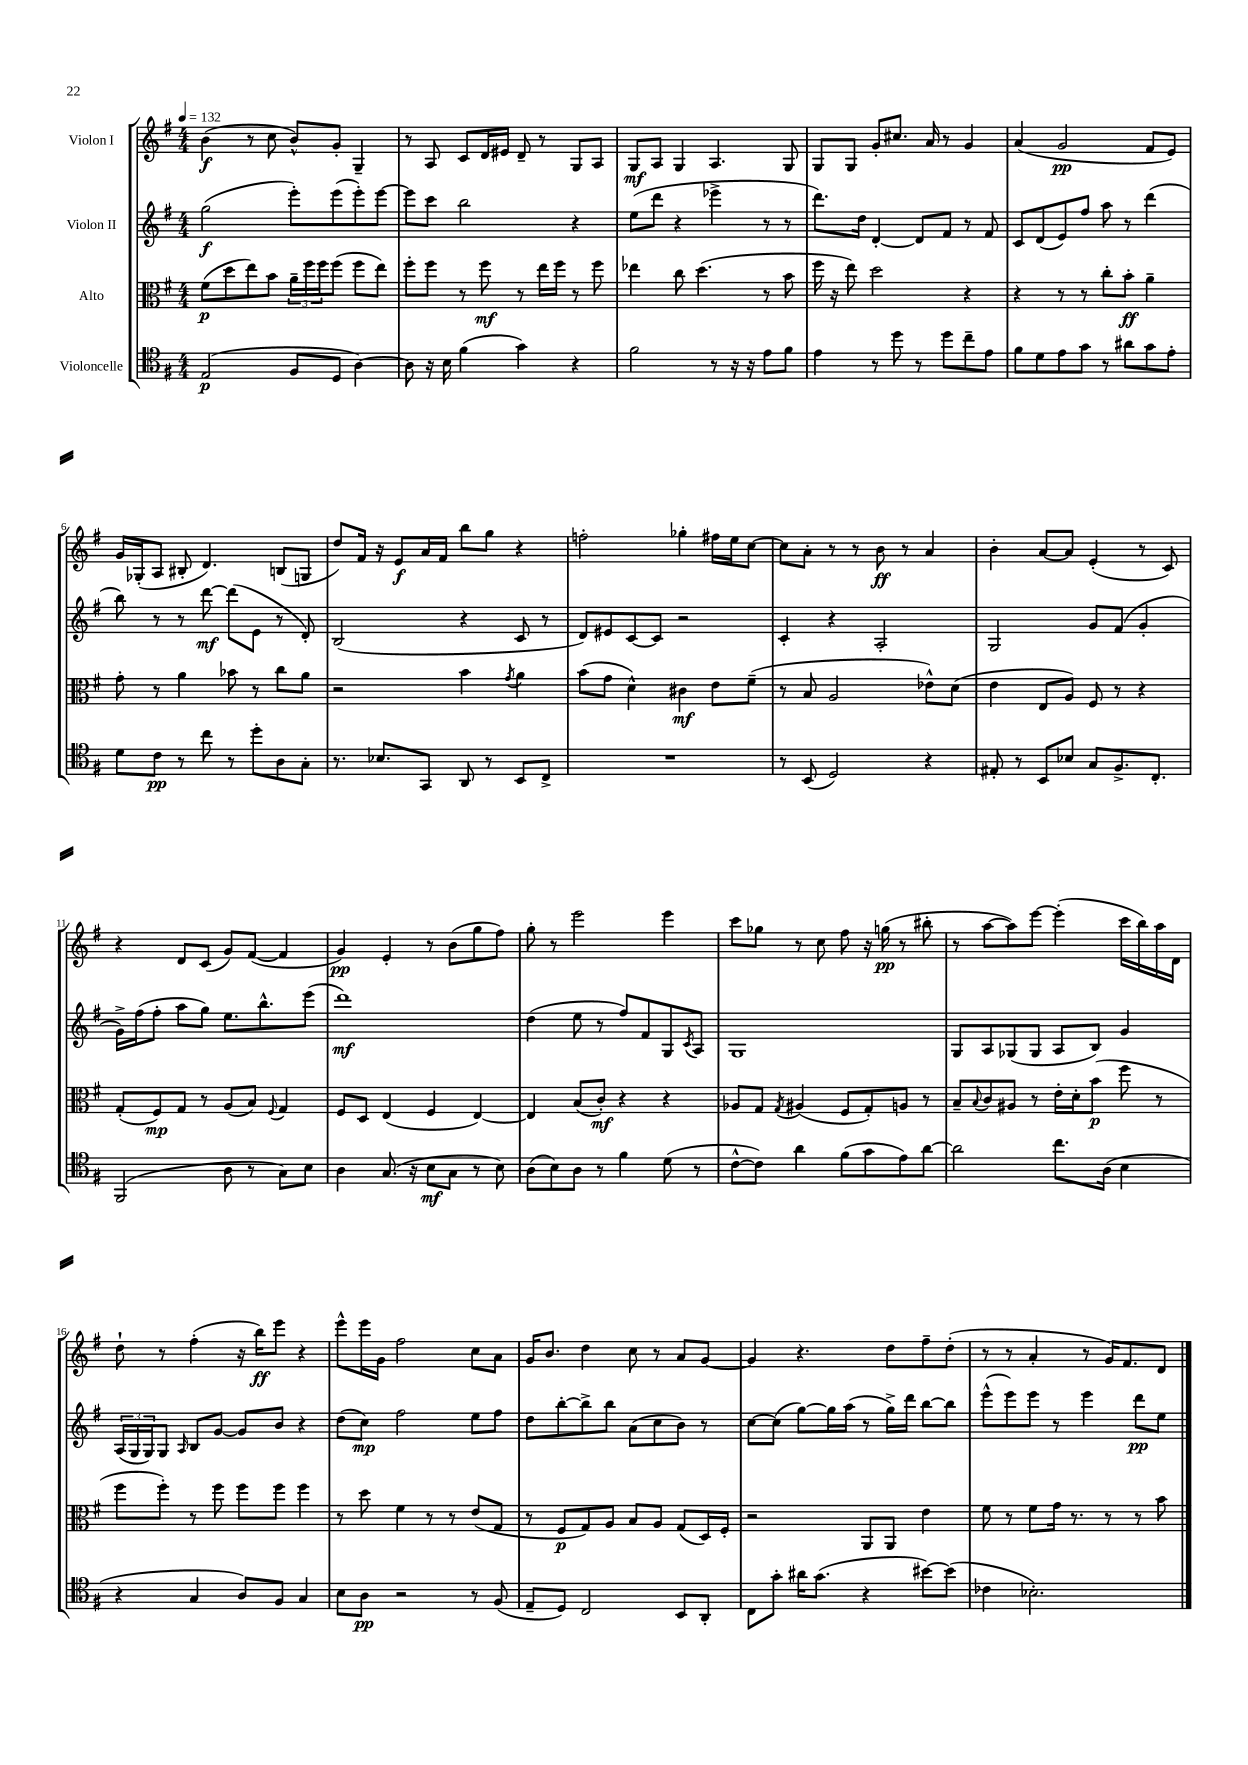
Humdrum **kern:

**kern	**dynam	**kern	**dynam	**kern	**dynam	**kern	**dynam
*part4	*part4	*part3	*part3	*part2	*part2	*part1	*part1
*staff4	*staff4	*staff3	*staff3	*staff2	*staff2	*staff1	*staff1
*I"Violoncelle	*	*I"Alto	*	*I"Violon II	*	*I"Violon I	*
*clefC4	*	*clefC3	*	*clefG2	*	*clefG2	*
*k[f#]	*	*k[f#]	*	*k[f#]	*	*k[f#]	*
*M4/4	*	*M4/4	*	*M4/4	*	*M4/4	*
*MM132	*	*MM132	*	*MM132	*	*MM132	*
=1	=1	=1	=1	=1	=1	=1	=1
(2E/	p	(8f#\L	p	(2gg\	f	(4b\	f
.	.	8dd\	.	.	.	.	.
.	.	8ee\)	.	.	.	8r	.
.	.	8b\J	.	.	.	8cc\	.
8F#/L	.	24a~\LL	.	8eee'\L)	.	8b^^/L)	.
.	.	24ff#\	.	.	.	.	.
.	.	24ff#\J	.	.	.	.	.
8D/J	.	(8ff#\J	.	(8eee\	.	8g'/J	.
[4A\)	.	8ff#\L	.	8eee'\)	.	4G~/	.
.	.	8ee\J)	.	[8eee\J	.	.	.
=2	=2	=2	=2	=2	=2	=2	=2
8A\]	.	8ff#'\L	.	8eee\L]	.	8r	.
16r	.	8ff#\J	.	8ccc\J	.	8A/	.
16B\	.	.	.	.	.	.	.
(4f#\	.	8r	.	2bb\	.	8c/L	.
.	.	8ff#\	mf	.	.	16d/L	.
.	.	.	.	.	.	16e#X/JJ	.
4g\)	.	8r	.	.	.	8d~/	.
.	.	16ee\LL	.	.	.	8r	.
.	.	16ff#\JJ	.	.	.	.	.
4r	.	8r	.	4r	.	8G/L	.
.	.	8ff#\	.	.	.	8A/J	.
=3	=3	=3	=3	=3	=3	=3	=3
2f#\	.	4ee-X\	.	(8ee\L	.	8G/L	mf
.	.	.	.	8ddd\J	.	8A/J	.
.	.	8cc\	.	4r	.	4G/	.
.	.	(4.dd\	.	.	.	.	.
8r	.	.	.	4eee-X^\	.	4.A/	.
16r	.	.	.	.	.	.	.
16r	.	.	.	.	.	.	.
8e\L	.	8r	.	8r	.	.	.
8f#\J	.	8b\	.	8r	.	8G/	.
=4	=4	=4	=4	=4	=4	=4	=4
4e\	.	16ff#\	.	8.ddd\L)	.	8G/L	.
.	.	16r	.	.	.	.	.
.	.	8ee\)	.	.	.	8G/J	.
.	.	.	.	16dd\Jk	.	.	.
8r	.	2dd\	.	[4d'/	.	8g'/L	.
8dd\	.	.	.	.	.	8.cc#X/J	.
8r	.	.	.	8d/L]	.	.	.
.	.	.	.	.	.	16a/	.
8dd\L	.	.	.	8f#/J	.	8r	.
8cc~\	.	4r	.	8r	.	4g/	.
8e\J	.	.	.	8f#/	.	.	.
=5	=5	=5	=5	=5	=5	=5	=5
8f#\L	.	4r	.	8c/L	.	(4a/	.
8d\	.	.	.	(8d/	.	.	.
8e\	.	8r	.	8e/)	.	2g/	pp
8g\J	.	8r	.	8ff#/J	.	.	.
8r	.	8cc'\L	.	8aa\	.	.	.
8a#X\L	.	8b'\J	ff	8r	.	.	.
8g\	.	4a~\	.	(4ddd\	.	8f#/L	.
8e'\J	.	.	.	.	.	8e/J)	.
!!LO:LB:g=z
=6	=6	=6	=6	=6	=6	=6	=6
8d\L	.	8g'\	.	8bb\)	.	16g/LL	.
.	.	.	.	.	.	(16G-X'/J	.
8c\J	pp	8r	.	8r	.	8A/J	.
8r	.	4a\	.	8r	.	8B#X'/	.
8cc\	.	.	.	[8ddd\	mf	4.d/)	.
8r	.	8b-X\	.	(8ddd\L]	.	.	.
8dd'\L	.	8r	.	8e\J	.	.	.
8A\	.	8cc\L	.	8r	.	(8Bn/L	.
8G'\J	.	8a\J	.	8d'/)	.	8Gn/J	.
=7	=7	=7	=7	=7	=7	=7	=7
8.r	.	2r	.	(2B/	.	8dd/L)	.
.	.	.	.	.	.	16f#/Jk	.
8.B-X/L	.	.	.	.	.	16r	.
.	.	.	.	.	.	8e/L	f
8GG/J	.	.	.	.	.	16a/L	.
.	.	.	.	.	.	16f#/JJ	.
8AA/	.	4b\	.	4r	.	8bb\L	.
8r	.	.	.	.	.	8gg\J	.
.	.	8qg/	.	.	.	.	.
8BB/L	.	4a\	.	8c/	.	4r	.
8C^/J	.	.	.	8r	.	.	.
=8	=8	=8	=8	=8	=8	=8	=8
1r	.	(8b\L	.	8d/L)	.	2ffn'\	.
.	.	8g\J	.	8e#X/	.	.	.
.	.	4d^^\)	.	[8c/	.	.	.
.	.	.	.	8c/J]	.	.	.
.	.	4c#X\	mf	2r	.	4gg-X'\	.
.	.	8e\L	.	.	.	16ff#X\LL	.
.	.	.	.	.	.	16ee\J	.
.	.	(8f#~\J	.	.	.	[8cc\J	.
=9	=9	=9	=9	=9	=9	=9	=9
8r	.	8r	.	4c'/	.	8cc\L]	.
(8BB/	.	8B/	.	.	.	8a'\J	.
2D/)	.	2A/	.	4r	.	8r	.
.	.	.	.	.	.	8r	.
.	.	.	.	2A'/	.	8b\	ff
.	.	.	.	.	.	8r	.
4r	.	8e-X^^\L)	.	.	.	4a/	.
.	.	(8d\J	.	.	.	.	.
=10	=10	=10	=10	=10	=10	=10	=10
8E#X'/	.	4e\	.	2G/	.	4b'\	.
8r	.	.	.	.	.	.	.
8BB/L	.	8E/L	.	.	.	[8a/L	.
8B-X/J	.	8A/J)	.	.	.	8a/J]	.
8G/L	.	8F#/	.	8g/L	.	(4e'/	.
8.F#^/	.	8r	.	(8f#/J	.	.	.
.	.	4r	.	4g'/	.	8r	.
8.C'/J	.	.	.	.	.	.	.
.	.	.	.	.	.	8c/)	.
!!LO:LB:g=z
=11	=11	=11	=11	=11	=11	=11	=11
(2FF#/	.	(8G'/L	.	16g^\LL)	.	4r	.
.	.	.	.	(16ff#\J	.	.	.
.	.	8F#/)	mp	8ff#'\J	.	.	.
.	.	8G/J	.	8aa\L	.	8d/L	.
.	.	8r	.	8gg\J)	.	(8c/J	.
8A\	.	(8A/L	.	8.ee\L	.	8g/L)	.
8r	.	8B/J)	.	.	.	([8f#/J	.
.	.	.	.	8.bb^^\	.	.	.
.	.	8qqF#/	.	.	.	.	.
8G\L)	.	4G/	.	.	.	4f#/]	.
8B\J	.	.	.	(8eee\J	.	.	.
=12	=12	=12	=12	=12	=12	=12	=12
4A\	.	8F#/L	.	1ddd)	mf	4g/)	pp
.	.	8D/J	.	.	.	.	.
(8.G/	.	(4E/	.	.	.	4e'/	.
16r	.	.	.	.	.	.	.
8B\L	mf	4F#/	.	.	.	8r	.
8G\J	.	.	.	.	.	(8b\L	.
8r	.	[4E/)	.	.	.	8gg\	.
8B\)	.	.	.	.	.	8ff#\J)	.
=13	=13	=13	=13	=13	=13	=13	=13
(8A\L	.	4E/]	.	(4dd\	.	8gg'\	.
8B\)	.	.	.	.	.	8r	.
8A\J	.	(8B/L	.	8ee\	.	2eee\	.
8r	.	8c'/J)	mf	8r	.	.	.
4f#\	.	4r	.	8ff#/L)	.	.	.
.	.	.	.	8f#/	.	.	.
(8d\	.	4r	.	8G/	.	4eee\	.
.	.	.	.	8qc/	.	.	.
8r	.	.	.	8A/J	.	.	.
=14	=14	=14	=14	=14	=14	=14	=14
[8c^^\L	.	8A-X/L	.	1G	.	8ccc\L	.
8c\J])	.	8G/J	.	.	.	8gg-X\J	.
.	.	8qG/	.	.	.	.	.
4a\	.	(4A#X/	.	.	.	8r	.
.	.	.	.	.	.	8cc\	.
(8f#\L	.	8F#/L	.	.	.	8ff#\	.
8g\	.	8G'/)	.	.	.	16r	.
.	.	.	.	.	.	(16ggn\	pp
8e\)	.	8An/J	.	.	.	8r	.
[8a\J	.	8r	.	.	.	8bb#X'\	.
=15	=15	=15	=15	=15	=15	=15	=15
2a\]	.	8B~/L	.	8G/L	.	8r	.
.	.	8qqB/	.	.	.	.	.
.	.	8c/	.	8A/	.	[8aa\L	.
.	.	8A#X/J	.	(8G-X/	.	8aa\])	.
.	.	8r	.	8G-/J	.	[8eee\J	.
8.cc\L	.	16e'\LL	.	8A/L	.	(4eee'\]	.
.	.	16d'\J	.	.	.	.	.
.	.	(8b\J	p	8B/J)	.	.	.
(16A\Jk	.	.	.	.	.	.	.
4B\	.	8ff#\	.	4g/	.	16ccc\LL	.
.	.	.	.	.	.	16bb\)	.
.	.	8r	.	.	.	16aa\	.
.	.	.	.	.	.	16d\JJ	.
!!LO:LB:g=z
=16	=16	=16	=16	=16	=16	=16	=16
4r	.	8ff#\L	.	(24A/LL	.	8dd`\	.
.	.	.	.	24G/	.	.	.
.	.	.	.	24G/J)	.	.	.
.	.	8ff#'\J)	.	8G/J	.	8r	.
.	.	.	.	16qqA/	.	.	.
4G/	.	8r	.	8B/L	.	(4ff#'\	.
.	.	8ff#\	.	[8g/J	.	.	.
8A/L)	.	8ff#\L	.	8g/L]	.	16r	.
.	.	.	.	.	.	16bb\KL)	ff
8F#/J	.	8ff#\J	.	8b/J	.	8eee\J	.
4G/	.	4ff#\	.	4r	.	4r	.
=17	=17	=17	=17	=17	=17	=17	=17
8B\L	.	8r	.	(8dd\L	.	8eee^^\L	.
8A\J	pp	8dd\	.	8cc\J)	mp	16eee\L	.
.	.	.	.	.	.	16g\JJ	.
2r	.	4f#\	.	2ff#\	.	2ff#\	.
.	.	8r	.	.	.	.	.
.	.	8r	.	.	.	.	.
8r	.	(8e/L	.	8ee\L	.	8cc\L	.
(8F#/	.	8G/J	.	8ff#\J	.	8a\J	.
=18	=18	=18	=18	=18	=18	=18	=18
8E~/L	.	8r	.	8dd\L	.	16g/KL	.
.	.	.	.	.	.	8.b/J	.
8D/J)	.	8F#/L	p	[8bb'\	.	.	.
2C/	.	8G/)	.	8bb^\]	.	4dd\	.
.	.	8A/J	.	8bb\J	.	.	.
.	.	8B/L	.	(8a\L	.	8cc\	.
.	.	8A/J	.	8cc\	.	8r	.
8BB/L	.	(8G/L	.	8b\J)	.	8a/L	.
8AA'/J	.	16D/L)	.	8r	.	[8g/J	.
.	.	16F#'/JJ	.	.	.	.	.
=19	=19	=19	=19	=19	=19	=19	=19
8C\L	.	2r	.	[8cc\L	.	4g/]	.
8g'\J	.	.	.	(8cc\J]	.	.	.
16a#X\KL	.	.	.	[8gg\L)	.	4.r	.
(8.g\J	.	.	.	.	.	.	.
.	.	.	.	16gg\L]	.	.	.
.	.	.	.	(16aa\JJ	.	.	.
4r	.	8AA/L	.	8r	.	.	.
.	.	8AA/J	.	16gg^\LL)	.	8dd\L	.
.	.	.	.	16ddd\JJ	.	.	.
[8b#X\L)	.	4e\	.	[8bb\L	.	8ff#~\	.
(8b#\J]	.	.	.	8bb\J]	.	(8dd'\J	.
=20	=20	=20	=20	=20	=20	=20	=20
4c-X\	.	8f#\	.	(8eee^^\L	.	8r	.
.	.	8r	.	8eee\)	.	8r	.
2.B-X'\)	.	8f#\L	.	8eee\J	.	4a'/	.
.	.	16g\Jk	.	8r	.	.	.
.	.	8.r	.	.	.	.	.
.	.	.	.	4eee\	.	8r	.
.	.	8r	.	.	.	16g/KL)	.
.	.	.	.	.	.	8.f#/	.
.	.	8r	.	8ddd\L	pp	.	.
.	.	8b\	.	8ee\J	.	8d/J	.
==	==	==	==	==	==	==	==
*-	*-	*-	*-	*-	*-	*-	*-
